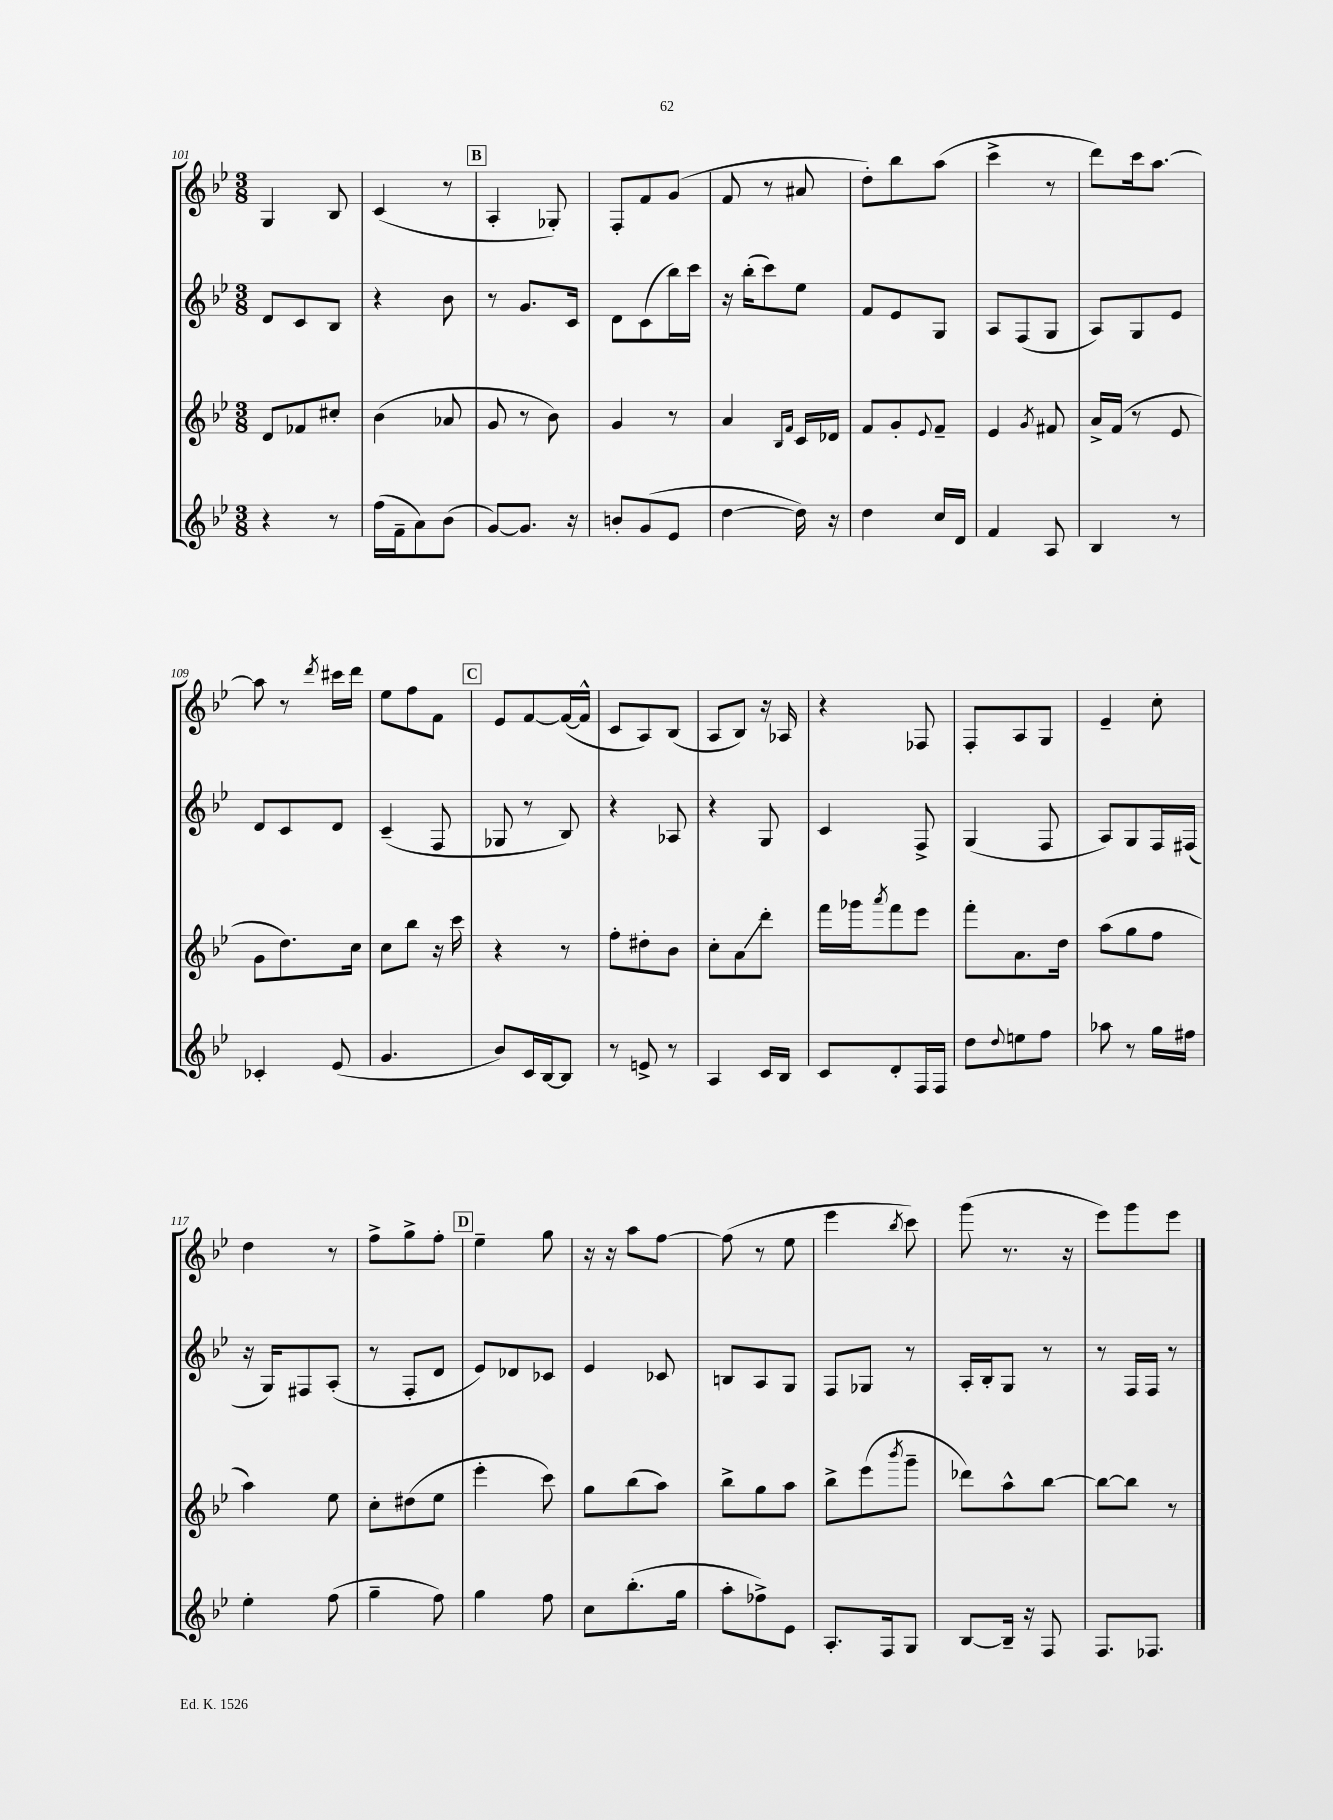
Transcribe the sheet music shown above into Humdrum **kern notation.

**kern	**kern	**kern	**kern
*staff4	*staff3	*staff2	*staff1
*clefG2	*clefG2	*clefG2	*clefG2
*k[b-e-]	*k[b-e-]	*k[b-e-]	*k[b-e-]
*M3/8	*M3/8	*M3/8	*M3/8
4r	8d/L	8d/L	4G/
.	8f-/	8c/	.
8r	8cc#'/J	8B-/J	8B-/
=	=	=	=
(16ff\LL	(4b-\	4r	(4c/
16f~\J	.	.	.
8a\)	.	.	.
(8b-\J	8a-/	8b-\	8r
=	=	=	=
[8g/L)	8g/	8r	4A'/
8.g/]J	8r	8.g/L	.
.	8b-\)	.	8G-'/)
16r	.	16c/Jk	.
=	=	=	=
8b'/L	4g/	8d\L	8F'/L
(8g/	.	(8c\	8f/
8e-/J	8r	16bb-\L)	(8g/J
.	.	16ccc\JJ	.
=	=	=	=
[4dd\	4a/	16r	8f/
.	.	(16bb-'\LK	.
.	.	8ccc\)	8r
.	16qqB-/LL	.	.
.	16qqf/JJ	.	.
16dd\])	16c/LL	8ee-\J	8a#/
16r	16d-/JJ	.	.
=	=	=	=
4dd\	8f/L	8f/L	8dd'\L)
.	8g'/	8e-/	8bb-\
.	8qqe-/	.	.
16cc/LL	8f~/J	8G/J	(8aa\J
16d/JJ	.	.	.
=	=	=	=
4f/	4e-/	8A/L	4ccc^\
.	.	(8F/	.
.	8qg/	.	.
8A/	8f#/	8G/J	8r
=	=	=	=
4B-/	16a^/LL	8A/L)	8ddd\L)
.	(16f/JJ	.	.
.	8r	8G/	16ccc\k
.	.	.	[8.aa\J
8r	8e-/	8e-/J	.
=	=	=	=
4c-'/	8g\L	8d/L	8aa\]
.	8.dd\)	8c/	8r
.	.	.	8qddd/
(8e-/	.	8d/J	16ccc#\LL
.	16cc\Jk	.	16ddd\JJ
=	=	=	=
4.g/	8cc\L	(4c~/	8ee-\L
.	8bb-\J	.	8ff\
.	16r	8F/	8f\J
.	16ccc\	.	.
=	=	=	=
8b-/L)	4r	8G-/	8e-/L
16c/L	.	8r	[8f/
[16B-/J	.	.	.
8B-/]J	8r	8B-/)	(16f/_L
.	.	.	16f^^/]JJ
=	=	=	=
8r	8ff'\L	4r	8c/L
8e^/	8dd#'\	.	8A/)
8r	8b-\J	8A-/	(8B-/J
=	=	=	=
4A/	8cc'\L	4r	8A/L
.	8a\	.	8B-/J)
16c/LL	8ddd'\J	8G/	16r
16B-/JJ	.	.	16A-/
=	=	=	=
8c/L	16fff\LL	4c/	4r
.	16ggg-\J	.	.
.	8qaaa/	.	.
8d'/	8fff\	.	.
16F/L	8eee-\J	8F^/	8F-/
16F/JJ	.	.	.
=	=	=	=
8dd\L	8fff'\L	(4G/	8F'/L
8qqdd/	.	.	.
8ee\	8.a\	.	8A/
8ff\J	.	8F/	8G/J
.	16dd\Jk	.	.
=	=	=	=
8aa-\	(8aa\L	8A/L)	4e-~/
8r	8gg\	8G/	.
16gg\LL	8ff\J	16F/L	8cc'\
16ff#\JJ	.	(16F#/JJ	.
=	=	=	=
4ee-'\	4aa\)	16r	4dd\
.	.	16G/LK)	.
.	.	8F#/	.
(8ff\	8ee-\	(8A'/J	8r
=	=	=	=
4gg~\	8cc'\L	8r	8ff^\L
.	(8dd#\	8F'/L	8gg^\
8ff\)	8ee-\J	8d/J	8ff'\J
=	=	=	=
4gg\	4eee-'\	8e-/L)	4ee-~\
.	.	8d-/	.
8ff\	8ccc\)	8c-/J	8gg\
=	=	=	=
8cc\L	8gg\L	4e-/	16r
.	.	.	16r
(8.bb-'\	(8bb-\	.	8aa\L
.	8aa\J)	8c-/	[8ff\J
16gg\Jk	.	.	.
=	=	=	=
8aa'\L	8bb-^\L	8B/L	(8ff\]
8ff-^\)	8gg\	8A/	8r
8e-\J	8aa\J	8G/J	8ee-\
=	=	=	=
8.A'/L	8bb-^\L	8F/L	4eee-\
.	(8eee-\	8G-/J	.
16F/k	.	.	.
.	8qbbb-/	.	8qbb-/
8G/J	8ggg~\J	8r	8ccc\)
=	=	=	=
[8B-/L	8ddd-\L)	16A'/LL	(8ggg\
.	.	16B-'/J	.
16B-~/]Jk	8aa^^\	8G/J	8.r
16r	.	.	.
8F/	[8bb-\J	8r	.
.	.	.	16r
=	=	=	=
8.F/L	8bb-\_L	8r	8eee-\L)
.	8bb-\]J	16F/LL	8ggg\
8.F-/J	.	16F/JJ	.
.	8r	8r	8eee-\J
==	==	==	==
*-	*-	*-	*-
